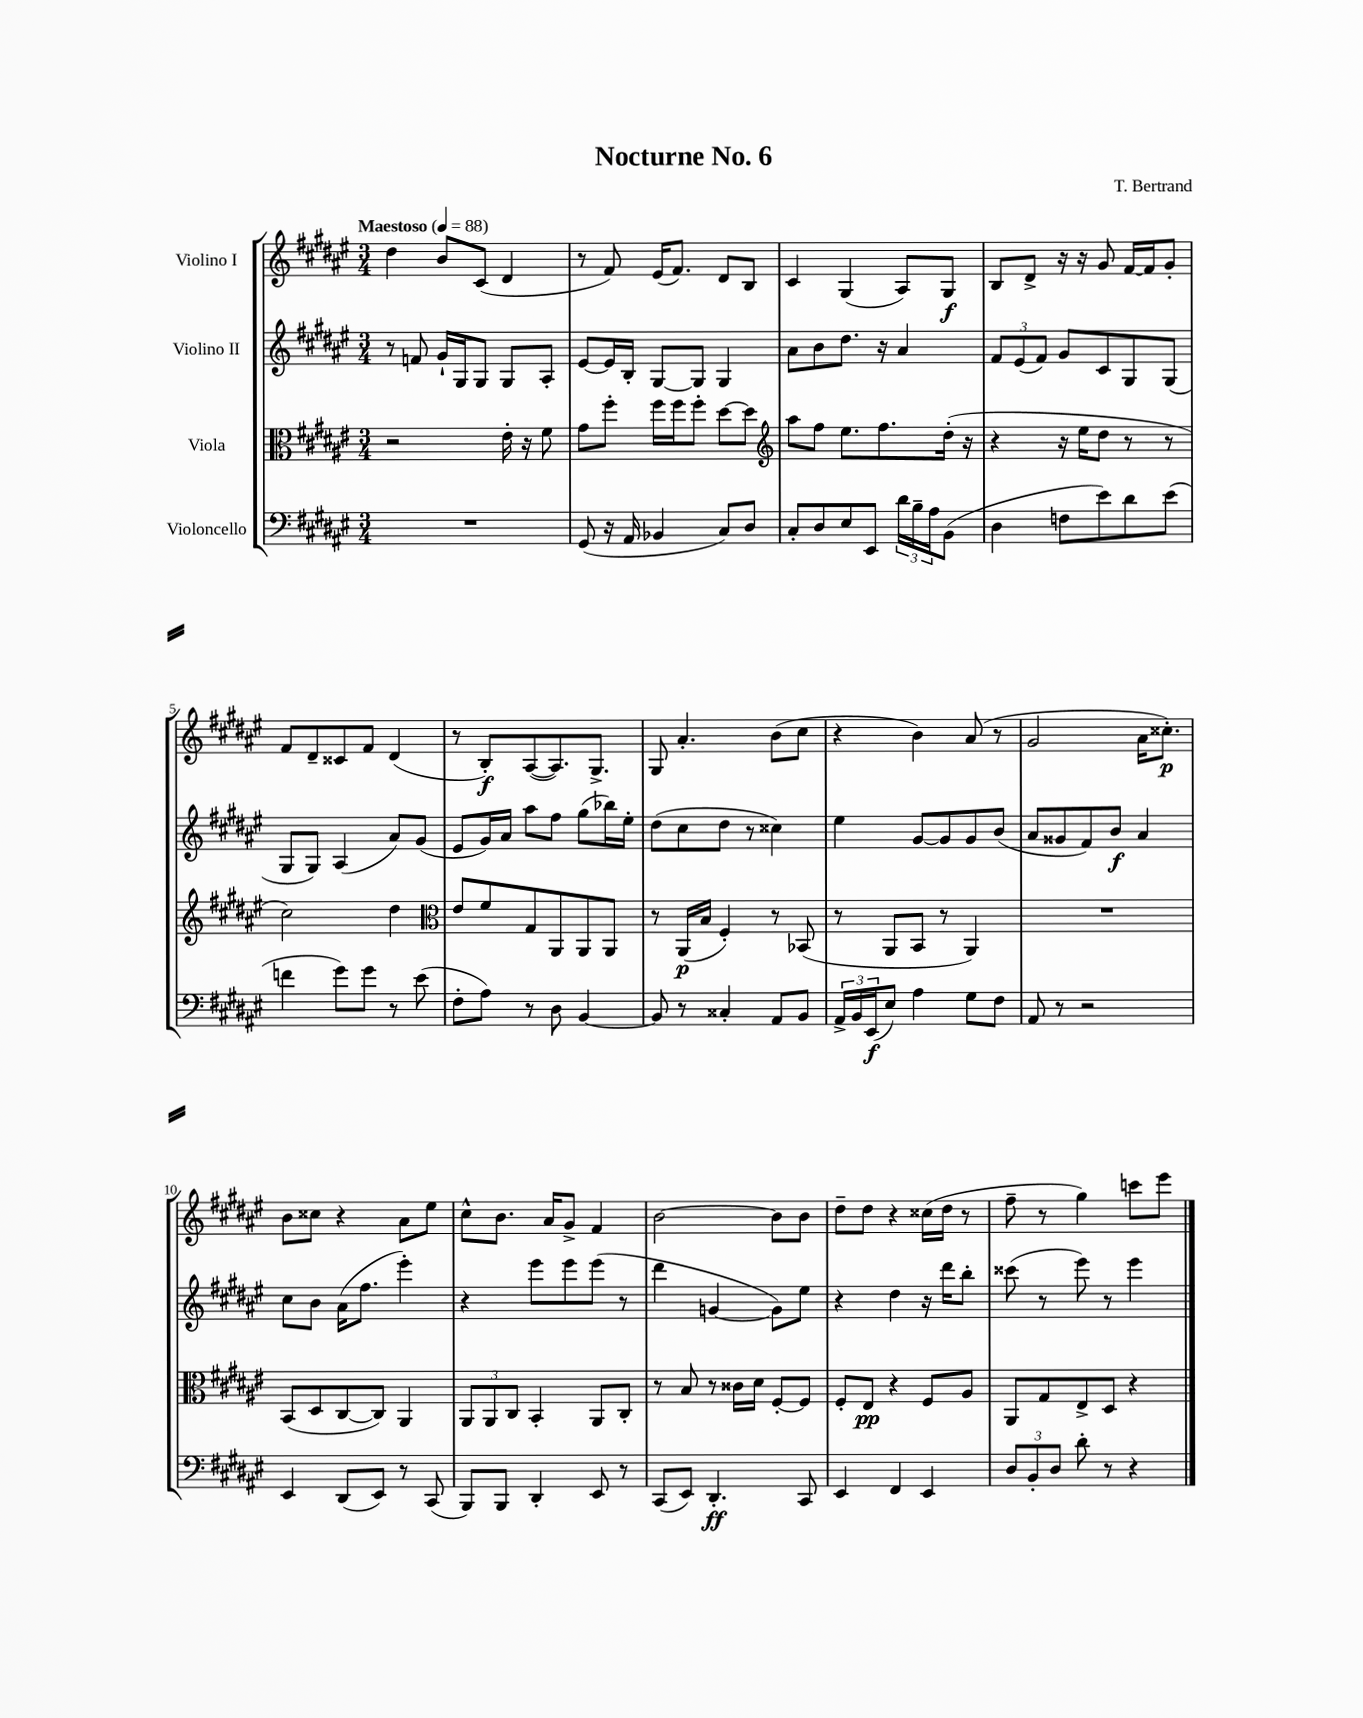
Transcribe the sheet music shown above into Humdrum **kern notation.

**kern	**kern	**kern	**kern
*staff4	*staff3	*staff2	*staff1
*clefF4	*clefC3	*clefG2	*clefG2
*k[f#c#g#d#a#e#]	*k[f#c#g#d#a#e#]	*k[f#c#g#d#a#e#]	*k[f#c#g#d#a#e#]
*M3/4	*M3/4	*M3/4	*M3/4
*MM88	*MM88	*MM88	*MM88
2.r	2r	8r	4dd#
.	.	8f	.
.	.	16g#`	8b
.	.	16G#	.
.	.	8G#	(8c#
.	16e#'	8G#	4d#
.	16r	.	.
.	8f#	8A#'	.
=	=	=	=
(8GG#	8g#	[8e#	8r
16r	8ff#'	16e#]	8f#)
16AA#	.	16B'	.
4BB-	16ff#	[8G#	(16e#
.	16ff#	.	8.f#)
.	8ff#'	8G#]	.
8C#)	[8dd#	4G#	8d#
8D#	8dd#]	.	8B
=	=	=	=
*	*clefG2	*	*
8C#'	8aa#	8a#	4c#
8D#	8ff#	8b	.
8E#	8.ee#	8.dd#	(4G#
8EE#	.	.	.
.	8.ff#	16r	.
24d#	.	4a#	8A#)
24B~	.	.	.
24A#	.	.	.
(8BB	(16dd#'	.	8G#
.	16r	.	.
=	=	=	=
4D#	4r	12f#	8B
.	.	(12e#	.
.	.	.	8d#^
.	.	12f#)	.
8F	16r	8g#	16r
.	16ee#	.	16r
8e#)	8dd#	8c#	8g#
8d#	8r	8G#	[16f#
.	.	.	16f#]
(8e#	8r	(8G#	8g#'
=	=	=	=
4f	2cc#)	8G#	8f#
.	.	8G#)	8d#~
8g#)	.	(4A#	8c##
8g#	.	.	8f#
8r	4dd#	8a#)	(4d#
(8e#	.	(8g#	.
=	=	=	=
*	*clefC3	*	*
8F#'	8e#	8e#	8r
8A#)	8f#	16g#)	8B')
.	.	16a#	.
8r	8G#	8aa#	([8A#
8D#	8AA#	8ff#	8.A#])
[4BB	8AA#	(8gg#	.
.	.	.	8.G#^
.	8AA#	16bb-)	.
.	.	16ee#'	.
=	=	=	=
8BB]	8r	(8dd#	8G#
8r	(16AA#	8cc#	4.a#'
.	16B	.	.
4C##'	4F#')	8dd#	.
.	.	8r	.
8AA#	8r	4cc##)	(8b
8BB	(8BB-	.	8cc#
=	=	=	=
24AA#^	8r	4ee#	4r
24BB	.	.	.
(24EE#	.	.	.
8E#)	8AA#	.	.
4A#	8BB	[8g#	4b)
.	8r	8g#]	.
8G#	4AA#)	8g#	(8a#
8F#	.	(8b	8r
=	=	=	=
8AA#	2.r	8a#	2g#
8r	.	8g##	.
2r	.	8f#)	.
.	.	8b	.
.	.	4a#	16a#
.	.	.	8.cc##')
=	=	=	=
4EE#	(8BB	8cc#	8b
.	8D#	8b	8cc##
(8DD#	[8C#	(16a#	4r
.	.	8.ff#	.
8EE#)	8C#])	.	.
8r	4AA#	4eee#')	8a#
(8CC#	.	.	8ee#
=	=	=	=
8BBB)	12AA#	4r	8cc#^^
.	12AA#	.	.
8BBB	.	.	8.b
.	12C#	.	.
4DD#'	4BB'	8eee#	.
.	.	.	16a#
.	.	8eee#	8g#^
8EE#	8AA#	(8eee#	4f#
8r	8C#'	8r	.
=	=	=	=
(8CC#	8r	4ddd#	[2b
8EE#)	8B	.	.
4.DD#'	8r	[4g	.
.	16c##	.	.
.	16d#	.	.
.	[8F#'	8g])	8b]
8CC#	8F#]	8ee#	8b
=	=	=	=
4EE#	8F#'	4r	8dd#~
.	8E#	.	8dd#
4FF#	4r	4dd#	4r
4EE#	8F#	16r	(16cc##
.	.	16ddd#	16dd#
.	8A#	8bb'	8r
=	=	=	=
12D#	8AA#	(8ccc##	8ff#~
12BB'	.	.	.
.	8G#	8r	8r
12D#	.	.	.
8d#'	8E#^	8eee#)	4gg#)
8r	8D#	8r	.
4r	4r	4eee#	8ccc
.	.	.	8eee#
==	==	==	==
*-	*-	*-	*-
